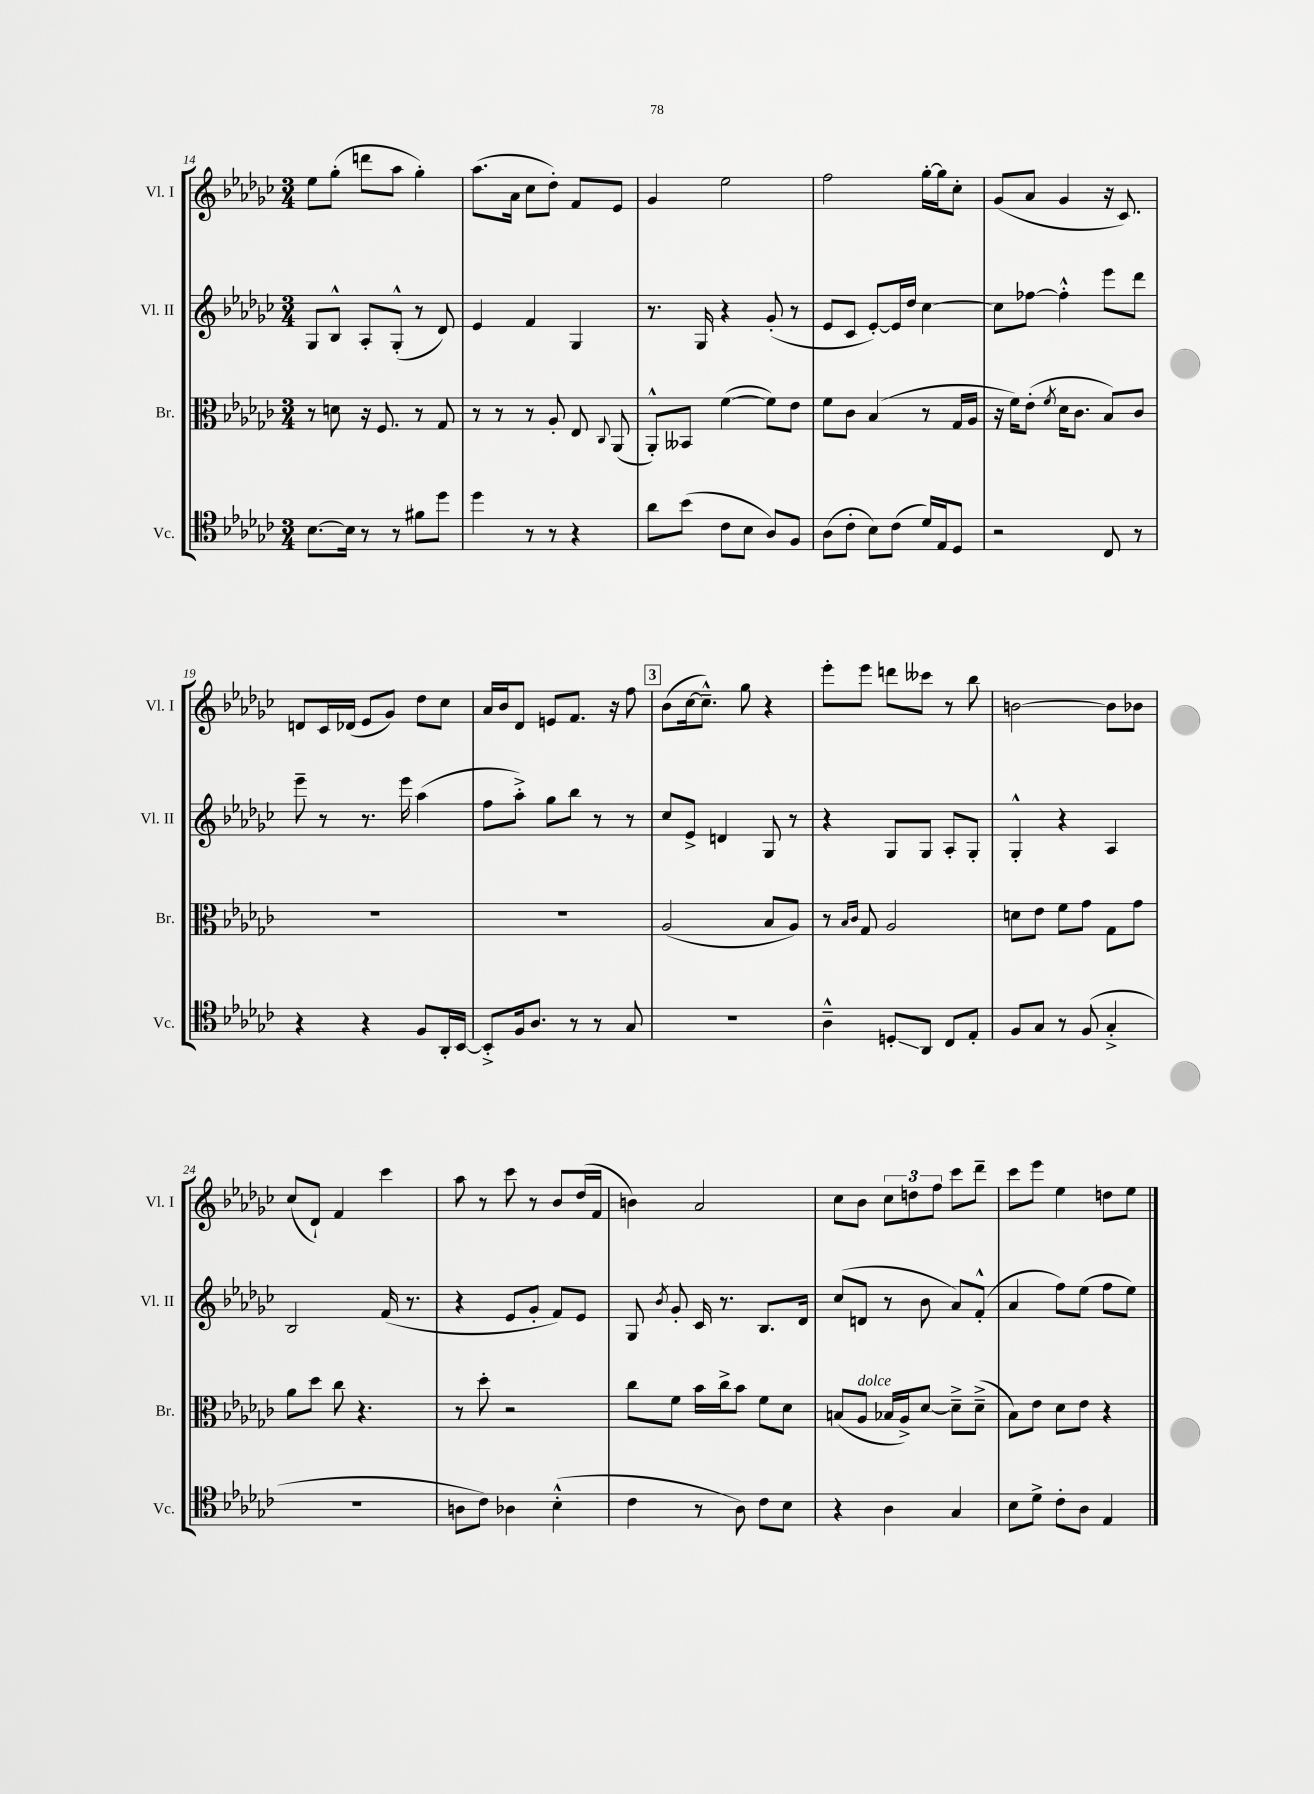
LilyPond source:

<<
\new StaffGroup <<
\new Staff = "s0" \with { instrumentName = "Vl. I" shortInstrumentName = "Vl. I" } {
    \clef treble \key ges \major \numericTimeSignature \time 3/4
    \autoBeamOff ees''8[ ges''8]-.( d'''8[ aes''8] ges''4-.) |
    aes''8.[( aes'16] ces''8[ des''8]-.) f'8[ ees'8] |
    ges'4 ees''2 |
    f''2 ges''16[~-. ges''16 ces''8]-. |
    ges'8[( aes'8] ges'4 r16 ces'8.) |
    d'8[ ces'16 des'16]( ees'8[ ges'8]) des''8[ ces''8] |
    aes'16[ bes'16 des'8] e'8[ f'8.] r16 f''8 |
    \mark \markup { \box "3" } bes'8[( ces''16~ ces''8.]---^) ges''8 r4 |
    ees'''8[-. ees'''8] d'''8[ ceses'''8] r8 bes''8 |
    b'2~ b'8[ bes'8] |
    ces''8[( des'8]-!) f'4 ces'''4 |
    aes''8 r8 ces'''8 r8 bes'8[ des''16( f'16] |
    b'4) aes'2 |
    ces''8[ bes'8] \tuplet 3/2 { ces''8[ d''8 f''8] } ces'''8[ des'''8]-- |
    ces'''8[ ees'''8] ees''4 d''8[ ees''8] \bar "|." |
}
\new Staff = "s1" \with { instrumentName = "Vl. II" shortInstrumentName = "Vl. II" } {
    \clef treble \key ges \major \numericTimeSignature \time 3/4
    \autoBeamOff ges8[ bes8]-^ aes8[-. ges8]-.-^( r8 des'8) |
    ees'4 f'4 ges4 |
    r8. ges16 r4 ges'8-.( r8 |
    ees'8[ ces'8] ees'8[~-.) ees'16 des''16] ces''4~ |
    ces''8[ fes''8]~ fes''4-.-^ ees'''8[ des'''8] |
    ees'''8-- r8 r8. ees'''16 aes''4( |
    f''8[ aes''8]-.->) ges''8[ bes''8] r8 r8 |
    \mark \markup { \box "3" } ces''8[ ees'8]-> d'4 ges8 r8 |
    r4 ges8[ ges8] aes8[-. ges8]-. |
    ges4-.-^ r4 aes4 |
    bes2 f'16( r8. |
    r4 ees'8[ ges'8]-. f'8[) ees'8] |
    ges8 \acciaccatura { bes'8 } ges'8-. ces'16 r8. bes8.[ des'16] |
    ces''8[( d'8] r8 bes'8 aes'8[) f'8]-.-^( |
    aes'4 f''8[) ees''8]( f''8[ ees''8]) \bar "|." |
}
\new Staff = "s2" \with { instrumentName = "Br." shortInstrumentName = "Br." } {
    \clef alto \key ges \major \numericTimeSignature \time 3/4
    \autoBeamOff r8 d'8 r16 f8. r8 ges8 |
    r8 r8 r8 aes8-. ees8 \appoggiatura { ces8 } aes,8( |
    aes,8[-.-^) beses,8] f'4~( f'8[) ees'8] |
    f'8[ ces'8] bes4( r8 ges16[ aes16] |
    r16 f'16[) ees'8]-.( \acciaccatura { f'8 } des'16[ ces'8.] bes8[) ces'8] |
    R2. |
    R2. |
    \mark \markup { \box "3" } aes2( bes8[ aes8]) |
    r8 \grace { bes16[ ces'16] } ges8 aes2 |
    d'8[ ees'8] f'8[ ges'8] ges8[ ges'8] |
    aes'8[ des''8] ces''8 r4. |
    r8 des''8-. r2 |
    ces''8[ f'8] bes'16[ ces''16-> bes'8] f'8[ des'8] |
    b8[( aes8]^\markup { \italic "dolce" } bes16[ aes16->) des'8]~ des'8[---> des'8]--->( |
    bes8[) ees'8] des'8[ ees'8] r4 \bar "|." |
}
\new Staff = "s3" \with { instrumentName = "Vc." shortInstrumentName = "Vc." } {
    \clef tenor \key ges \major \numericTimeSignature \time 3/4
    \autoBeamOff bes8.[~ bes16] r8 r8 fis'8[ des''8] |
    des''4 r8 r8 r4 |
    aes'8[ bes'8]( ces'8[ bes8] aes8[) f8] |
    aes8[( ces'8]-. bes8[) ces'8]( des'16[) ees16 des8] |
    r2 ces8 r8 |
    r4 r4 f8[ aes,16-. bes,16]~ |
    bes,8[-.-> f16 aes8.] r8 r8 ges8 |
    \mark \markup { \box "3" } R2. |
    aes4---^ d8[-.\glissando aes,8] ces8[ ees8]-. |
    f8[ ges8] r8 f8( ges4-.-> |
    R2. |
    a8[ ces'8]) aes4 bes4-.-^( |
    ces'4 r8 aes8) ces'8[ bes8] |
    r4 aes4 ges4 |
    bes8[ des'8]-> ces'8[-. aes8] ees4 \bar "|." |
}
>>
>>
\layout { \context { \Score currentBarNumber = #14 } }
